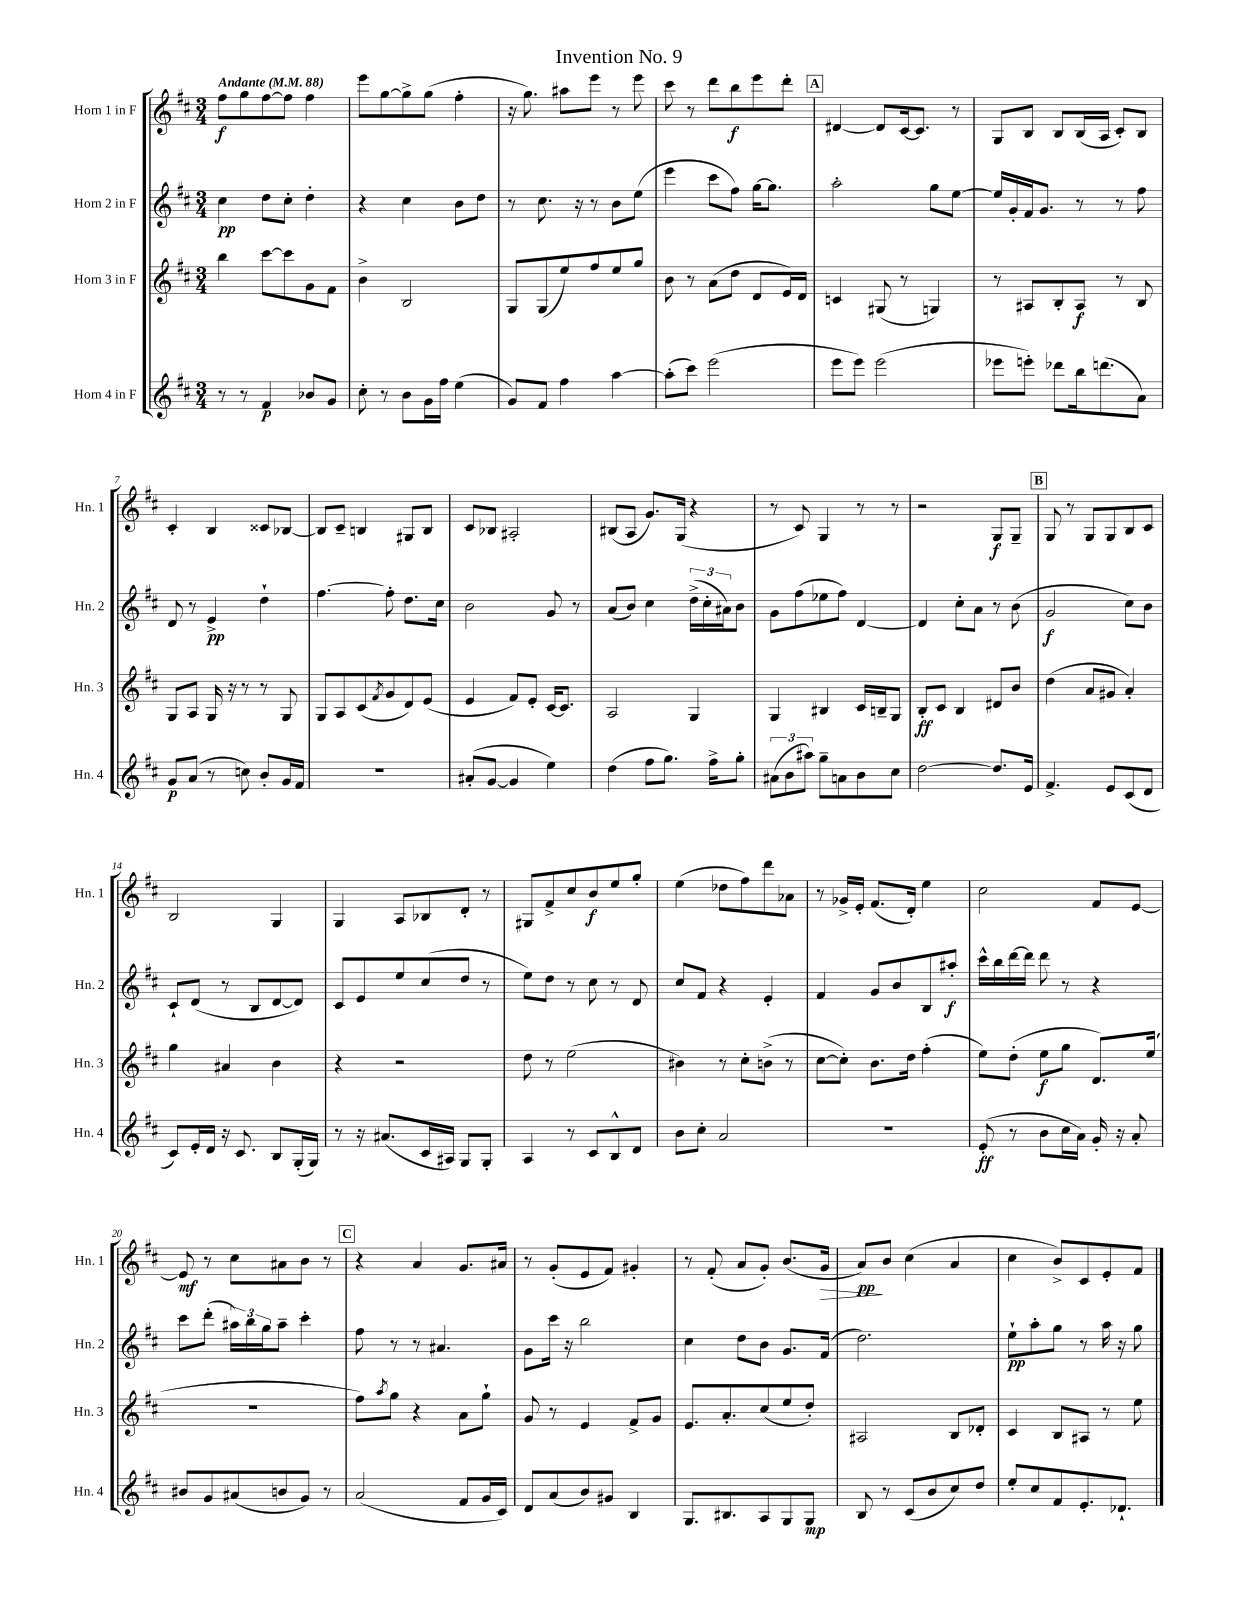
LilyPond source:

\header { title = "Invention No. 9" }
<<
\new StaffGroup <<
\new Staff = "s0" \with { instrumentName = "Horn 1 in F" shortInstrumentName = "Hn. 1" } {
    \clef treble \key d \major \numericTimeSignature \time 3/4 \tempo "Andante" 4 = 88
    fis''8\f g''8 fis''8~ fis''8 fis''4 |
    e'''8 g''8~ g''8-> g''8( fis''4-. |
    r16 g''8.) ais''8 e'''8 r8 e'''8 |
    cis'''8 r8 d'''8 b''8\f e'''8 d'''8-. |
    \mark \markup { \box "A" } dis'4~ dis'8 cis'16~ cis'8. r8 |
    g8 b8 b8 b16( a16 cis'8-.) b8 |
    cis'4-. b4 cisis'8 bes8~ |
    bes8 cis'8-- b4 gis8 b8 |
    cis'8 bes8 ais2-. |
    bis8( a8 g'8.) g16( r4 |
    r8 cis'8) g4 r8 r8 |
    r2 g8\f g8-- |
    \mark \markup { \box "B" } g8 r8 g8 g8 b8 cis'8 |
    b2 g4 |
    g4 a8 bes8 d'8-. r8 |
    gis8 fis'8-> cis''8 b'8\f e''8 g''8-. |
    e''4( des''8 fis''8) d'''8 aes'8 |
    r8 ges'16-> e'16-. fis'8.( d'16-.) e''4 |
    cis''2 fis'8 e'8~ |
    e'8\mf r8 cis''8 ais'8 b'8 r8 |
    \mark \markup { \box "C" } r4 a'4 g'8. ais'16 |
    r8 g'8-.( e'8 fis'8) gis'4-. |
    r8 fis'8-.( a'8 g'8-.) b'8.( g'16\> |
    a'8\pp\!) b'8 cis''4( a'4 |
    cis''4 b'8->) cis'8 e'8-. fis'8 \bar "|." |
}
\new Staff = "s1" \with { instrumentName = "Horn 2 in F" shortInstrumentName = "Hn. 2" } {
    \clef treble \key d \major \numericTimeSignature \time 3/4
    cis''4\pp d''8 cis''8-. d''4-. |
    r4 cis''4 b'8 d''8 |
    r8 cis''8. r16 r8 b'8 e''8( |
    e'''4 cis'''8 fis''8) g''16~ g''8. |
    \mark \markup { \box "A" } a''2-. g''8 e''8~ |
    e''16 g'16-. fis'16 g'8. r8 r8 fis''8 |
    d'8 r8 e'4->\pp d''4-! |
    fis''4.~ fis''8-. d''8. cis''16 |
    b'2 g'8 r8 |
    a'8( b'8) cis''4 \tuplet 3/2 { d''16->( cis''16-. ais'16) } b'8 |
    g'8 fis''8( ees''8 fis''8) d'4~ |
    d'4 cis''8-. a'8 r8 b'8( |
    \mark \markup { \box "B" } g'2\f cis''8) b'8 |
    cis'8-! d'8( r8 b8 d'8~ d'8) |
    cis'8 e'8 e''8 cis''8( d''8 r8 |
    e''8) d''8 r8 cis''8 r8 d'8 |
    cis''8 fis'8 r4 e'4-. |
    fis'4 g'8 b'8 b8 ais''8-.\f |
    cis'''16-^ b''16 d'''16~ d'''16 d'''8 r8 r4 |
    cis'''8 d'''8-.( \tuplet 3/2 { ais''16) b''16 g''16 } ais''8-- cis'''4-. |
    \mark \markup { \box "C" } fis''8 r8 r8 ais'4. |
    g'8 cis'''16 r16 b''2 |
    cis''4 d''8 b'8 g'8. fis'16( |
    d''2.) |
    e''8-!\pp a''8-. g''8 r8 a''16 r16 g''8 \bar "|." |
}
\new Staff = "s2" \with { instrumentName = "Horn 3 in F" shortInstrumentName = "Hn. 3" } {
    \clef treble \key d \major \numericTimeSignature \time 3/4
    b''4 cis'''8~ cis'''8 g'8 fis'8 |
    b'4-> b2 |
    g8 g8( e''8) fis''8 e''8 g''8 |
    b'8 r8 a'8( d''8 d'8 e'16) d'16 |
    \mark \markup { \box "A" } c'4 gis8( r8 g4) |
    r8 ais8 b8-. ais8\f r8 b8 |
    g8 a8 g16 r16 r8 r8 g8 |
    g8 a8 cis'8( \acciaccatura { fis'8 } g'8 d'8) e'8( |
    e'4 fis'8) e'8-. cis'16~ cis'8. |
    a2 g4 |
    g4 bis4 cis'16 b16-- g8 |
    b8-.\ff cis'8 b4 dis'8 b'8 |
    \mark \markup { \box "B" } d''4( a'8 gis'8 a'4-.) |
    g''4 ais'4 b'4 |
    r4 r2 |
    d''8 r8 e''2( |
    bis'4) r8 cis''8-. b'8->( r8 |
    cis''8~ cis''8-.) b'8. d''16 fis''4-.( |
    e''8) d''8-.( e''8\f g''8 d'8.) e''16( |
    R2. |
    \mark \markup { \box "C" } fis''8) \acciaccatura { a''8 } g''8 r4 a'8 g''8-! |
    g'8 r8 e'4 fis'8-> g'8 |
    e'8. a'8.-. cis''8( e''8 d''8-.) |
    ais2 b8 des'8-. |
    cis'4 b8 ais8 r8 e''8 \bar "|." |
}
\new Staff = "s3" \with { instrumentName = "Horn 4 in F" shortInstrumentName = "Hn. 4" } {
    \clef treble \key d \major \numericTimeSignature \time 3/4
    r8 r8 fis'4\p bes'8 g'8 |
    cis''8-. r8 b'8 g'16 fis''16 e''4( |
    g'8) fis'8 fis''4 a''4~ |
    a''8-.( cis'''8) e'''2( |
    \mark \markup { \box "A" } e'''8 e'''8) e'''2( |
    ees'''8 e'''8-.) des'''8 b''16 d'''8.( a'8) |
    g'8\p a'8( r8 c''8) b'8-. g'16 fis'16 |
    R2. |
    ais'8-.( g'8~ g'4 e''4) |
    d''4( fis''8 g''8.) fis''16-> g''8-. |
    \tuplet 3/2 { ais'8( b'8 ais''8) } g''8-- a'8 b'8 cis''8 |
    d''2~ d''8. e'16 |
    \mark \markup { \box "B" } fis'4.-> e'8 cis'8( d'8 |
    cis'8) e'16-. d'16 r16 cis'8. b8 g16-.( g16) |
    r8 r16 ais'8.( cis'16 ais16) g8 g8-. |
    a4 r8 cis'8 b8-^ d'8 |
    b'8 cis''8-. a'2 |
    R2. |
    e'8-.\ff( r8 b'8 cis''16 a'16) g'16-. r16 a'8-. |
    bis'8 g'8 ais'8( b'8 g'8) r8 |
    \mark \markup { \box "C" } a'2( fis'8 g'16 cis'16) |
    d'8 a'8( b'8) gis'8 b4 |
    g8. bis8. a8 g8 g8\mp |
    b8 r8 cis'8( b'8 cis''8) d''8 |
    e''8-. cis''8 fis'8 e'8.-. des'8.-! \bar "|." |
}
>>
>>
